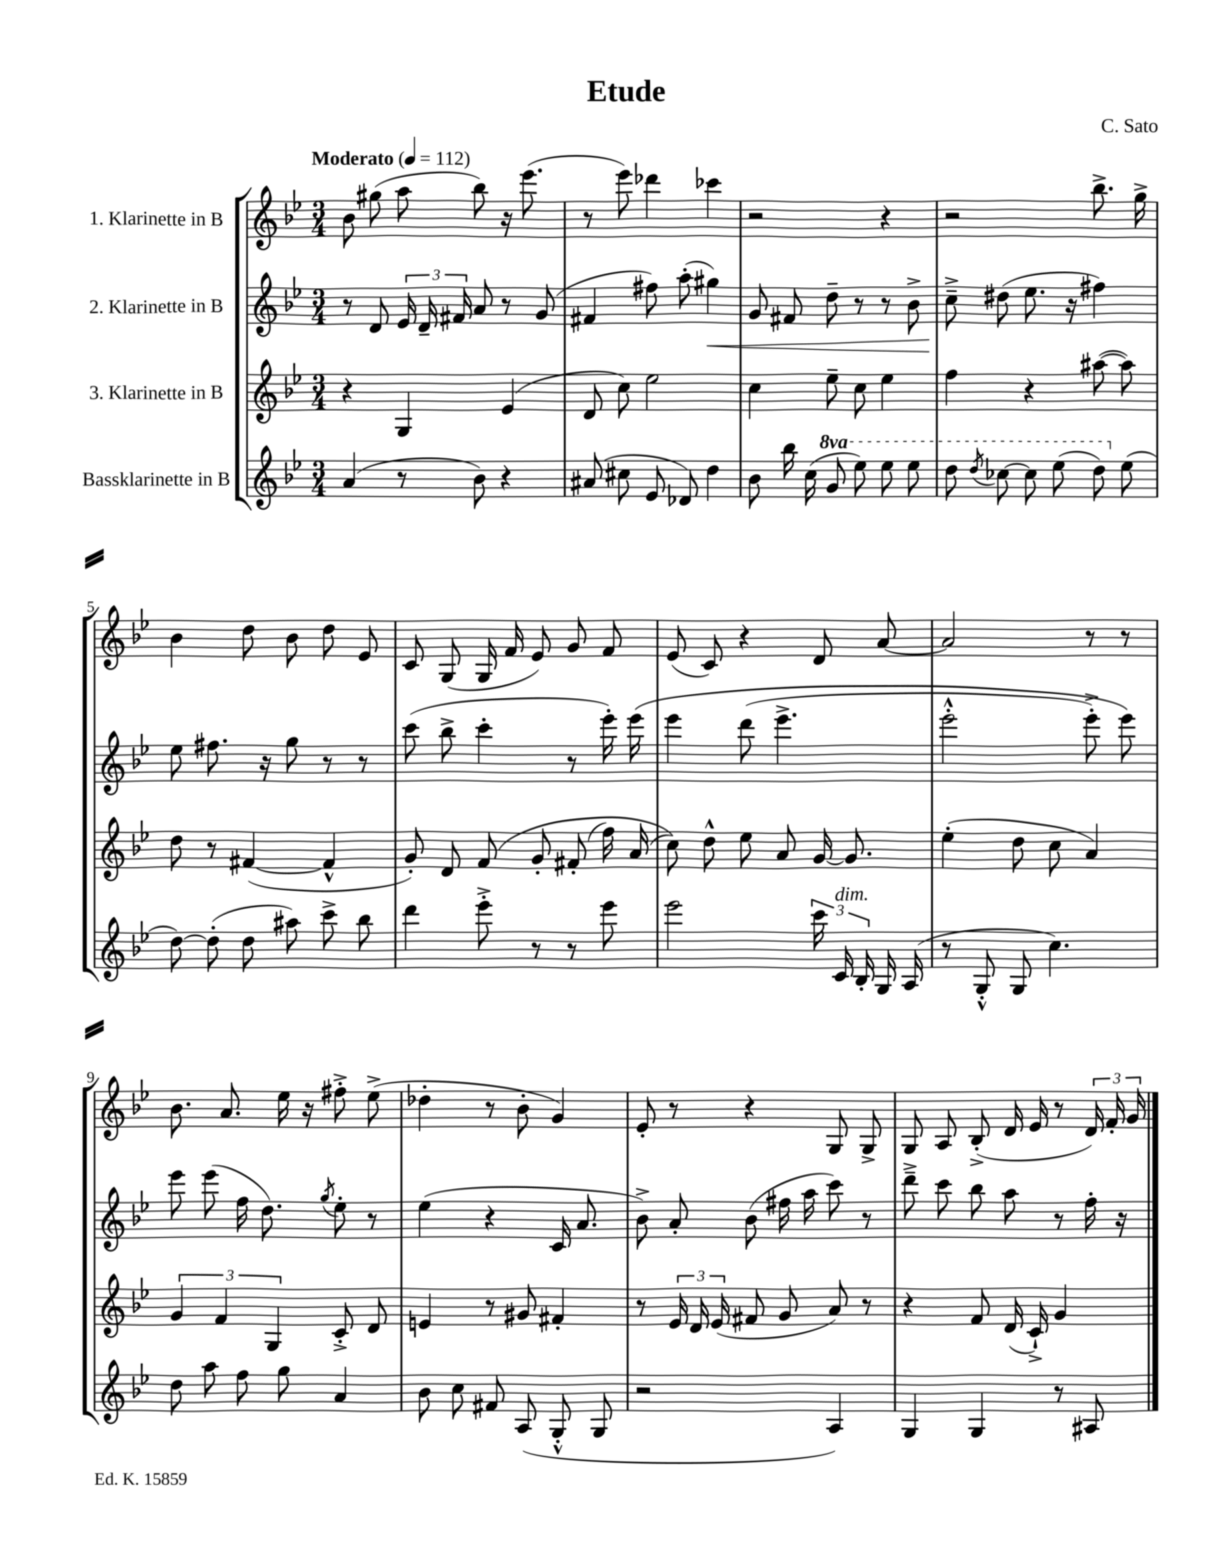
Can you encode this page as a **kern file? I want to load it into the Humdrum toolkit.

**kern	**kern	**kern	**dynam	**kern
*part4	*part3	*part2	*part2	*part1
*staff4	*staff3	*staff2	*staff2	*staff1
*I"Bassklarinette in B	*I"3. Klarinette in B	*I"2. Klarinette in B	*	*I"1. Klarinette in B
*clefG2	*clefG2	*clefG2	*	*clefG2
*k[b-e-]	*k[b-e-]	*k[b-e-]	*	*k[b-e-]
*M3/4	*M3/4	*M3/4	*	*M3/4
*MM112	*MM112	*MM112	*	*MM112
=1	=1	=1	=1	=1
!	!	!	!	!LO:TX:a:B:t=Moderato
(4a/	4r	8r	.	8b-\
.	.	8d/	.	(8gg#X\
8r	4G/	24e-/	.	8aa\
.	.	24d~/	.	.
.	.	24f#X/	.	.
8b-\)	.	8a/	.	8bb-\)
4r	(4e-/	8r	.	16r
.	.	.	.	(8.eee-\
.	.	(8g/	.	.
=2	=2	=2	=2	=2
(8a#X/	8d/	4f#X/	.	8r
8cc#X\	8cc\)	.	.	8eee-\)
8e-/	2ee-\	8ff#X\)	.	4ddd-X\
8d-X/)	.	(8aa'\	.	.
!	!	!	!LO:HP:b	!
4dd\	.	4gg#X\)	<	4ccc-X\
=3	=3	=3	=3	=3
8b-\	4cc\	8g/	.	2r
16bb-\	.	8f#X/	.	.
(16cc\	.	.	.	.
*8va	*	*	*	*
8gg/	8ee-~\	8dd~\	.	.
8eee-\)	8cc\	8r	.	.
8eee-\	4ee-\	8r	.	4r
8eee-\	.	8b-^\	.	.
=4	=4	=4	=4	=4
8ddd\	4ff\	8cc~^\	.	2r
8qddd/	.	.	.	.
[8ccc-X\	.	(8dd#X\	[	.
8ccc-\]	4r	8.ee-\	.	.
(8eee-\	.	.	.	.
.	.	16r	.	.
8ddd\)	([8aa#X\	4ff#X\)	.	8.bb-^\
*X8va	*	*	*	*
(8ee-\	8aa#\])	.	.	.
.	.	.	.	16gg^\
!!LO:LB:g=z
=5	=5	=5	=5	=5
[8dd\)	8dd\	8ee-\	.	4b-\
(8dd'\]	8r	8.ff#X\	.	.
8dd\	([4f#X/	.	.	8dd\
.	.	16r	.	.
8aa#X\)	.	8gg\	.	8b-\
8ccc^\	4f#^^/]	8r	.	8dd\
8bb-\	.	8r	.	8e-/
=6	=6	=6	=6	=6
4ddd\	8g'/)	(8ccc\	.	8c/
.	8d/	8bb-^\	.	(8G/
8eee-'^\	(8f/	4ccc'\	.	16G/
.	.	.	.	16f/
8r	8g'/	.	.	8e-/)
8r	(8f#X'/	8r	.	8g/
8eee-\	16ff\)	16eee-'\)	.	8f/
.	(16a/	(16eee-\	.	.
=7	=7	=7	=7	=7
2eee-\	8cc\))	4eee-\	.	(8e-/
.	8dd^^\	.	.	8c/)
.	8ee-\	(8ddd\	.	4r
.	8a/	4.eee-^\	.	.
24ccc\	[16g/	.	.	8d/
!LO:TX:a:i:t=dim.	!	!	!	!
24c/	.	.	.	.
.	8.g/]	.	.	.
24B-'/	.	.	.	.
16G/	.	.	.	[8a/
(16A/	.	.	.	.
=8	=8	=8	=8	=8
8r	(4ee-'\	2eee-'^^\	.	2a/]
8G'^^/	.	.	.	.
8G/	8dd\	.	.	.
4.cc\)	8cc\	.	.	.
.	4a/)	8eee-'^\)	.	8r
.	.	8eee-\)	.	8r
!!LO:LB:g=z
=9	=9	=9	=9	=9
8dd\	6g/	8eee-\	.	8.b-\
8aa\	.	(8eee-\	.	.
.	6f/	.	.	.
.	.	.	.	8.a/
8ff\	.	16ff\	.	.
.	.	8.dd\)	.	.
.	6G/	.	.	.
8gg\	.	.	.	16ee-\
.	.	.	.	16r
.	.	8qgg/	.	.
4a/	8c'^/	8ee-'\	.	8ff#X'^\
.	8d/	8r	.	(8ee-^\
=10	=10	=10	=10	=10
8b-\	4en/	(4ee-\	.	4dd-X'\
8cc\	.	.	.	.
8f#X/	8r	4r	.	8r
(8A/	8g#X/	.	.	8b-'\
8G'^^/	4f#X'/	16c/	.	4g/)
.	.	8.a/	.	.
8G/	.	.	.	.
=11	=11	=11	=11	=11
2r	8r	8b-^\)	.	8e-'/
.	24e-/	8a'/	.	8r
.	24d/	.	.	.
.	(24e-/	.	.	.
.	8f#X/	(8b-\	.	4r
.	8g/	16ff#X\	.	.
.	.	16aa\	.	.
4A/)	8a/)	8ccc\)	.	8G/
.	8r	8r	.	8G^/
=12	=12	=12	=12	=12
4G/	4r	8ddd~^\	.	8G/
.	.	8ccc\	.	8A/
4G/	8f/	8bb-\	.	(8B-'^/
.	(16d/	8aa\	.	16d/
.	16c`^/)	.	.	16e-/
8r	4g/	8r	.	8r
8A#X/	.	16ff'\	.	24d/)
.	.	.	.	24f'/
.	.	16r	.	.
.	.	.	.	24g/
==	==	==	==	==
*-	*-	*-	*-	*-
